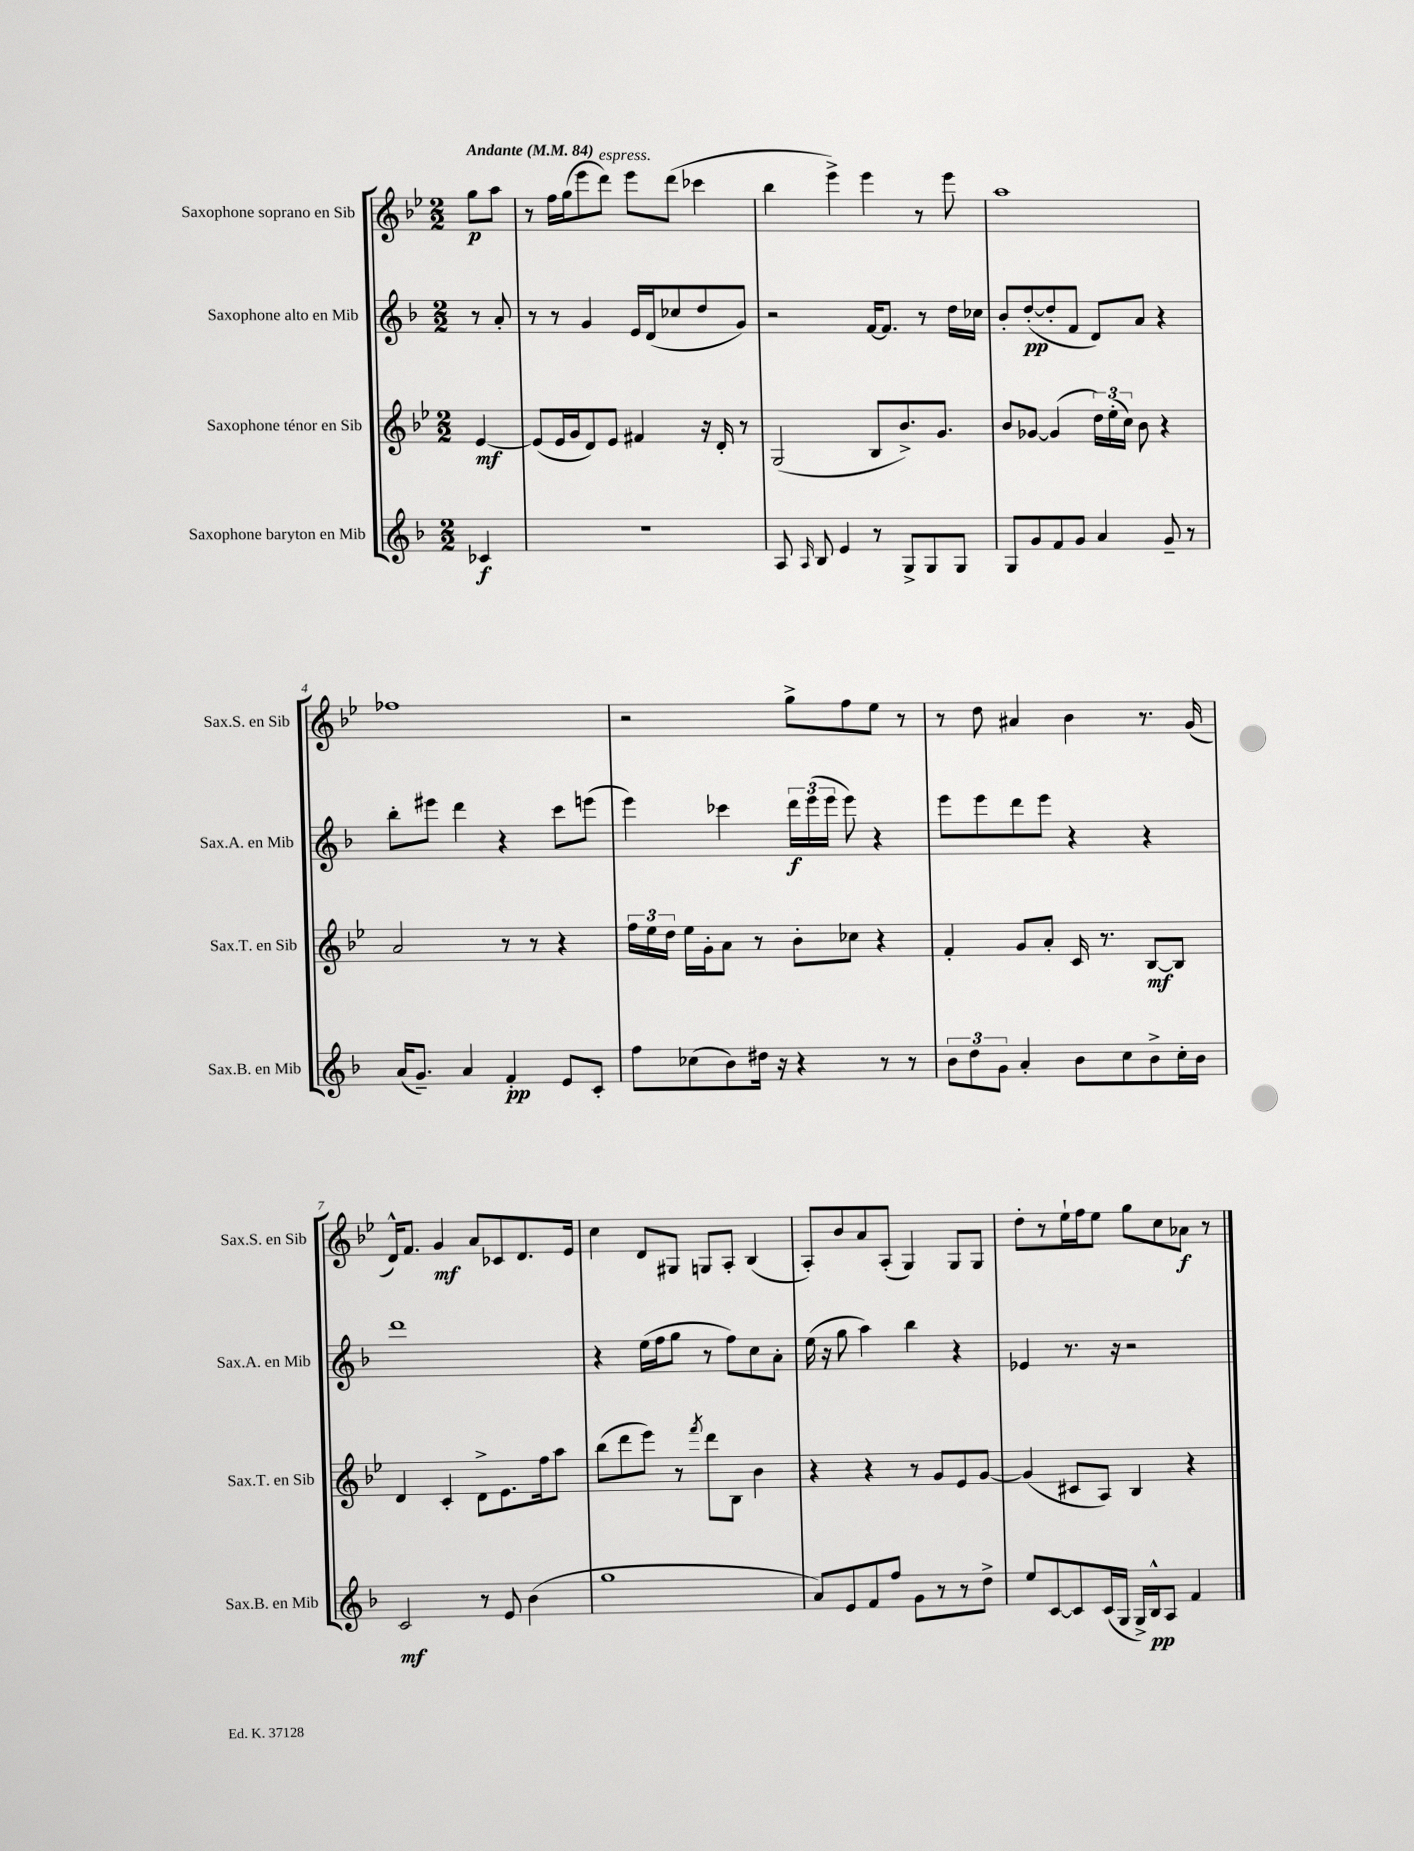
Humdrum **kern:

**kern	**dynam	**kern	**dynam	**kern	**dynam	**kern	**dynam
*part4	*part4	*part3	*part3	*part2	*part2	*part1	*part1
*staff4	*staff4	*staff3	*staff3	*staff2	*staff2	*staff1	*staff1
*I"Saxophone baryton en Mib	*	*I"Saxophone ténor en Sib	*	*I"Saxophone alto en Mib	*	*I"Saxophone soprano en Sib	*
*I'Sax.B. en Mib	*	*I'Sax.T. en Sib	*	*I'Sax.A. en Mib	*	*I'Sax.S. en Sib	*
*clefG2	*	*clefG2	*	*clefG2	*	*clefG2	*
*k[b-]	*	*k[b-e-]	*	*k[b-]	*	*k[b-e-]	*
*M2/2	*	*M2/2	*	*M2/2	*	*M2/2	*
*MM84	*	*MM84	*	*MM84	*	*MM84	*
=	=	=	=	=	=	=	=
!	!	!	!	!	!	!LO:TX:a:B:t=Andante	!
4c-X/	f	[4e-/	mf	8r	.	8gg\L	p
.	.	.	.	8a'/	.	8aa\J	.
=1	=1	=1	=1	=1	=1	=1	=1
1r	.	(8e-/L]	.	8r	.	8r	.
.	.	16e-/L	.	8r	.	16ff\LL	.
.	.	16g/J	.	.	.	(16gg\J	.
.	.	8d/)	.	4g/	.	8eee-\	.
!	!	!	!	!	!	!LO:TX:a:i:t=espress.	!
.	.	8e-/J	.	.	.	8ddd\J)	.
.	.	4f#X/	.	16e/LL	.	8eee-\L	.
.	.	.	.	(16d/J	.	.	.
.	.	.	.	8cc-X/	.	(8ddd\J	.
.	.	16r	.	8dd/	.	4ccc-X\	.
.	.	16d'/	.	.	.	.	.
.	.	8r	.	8g/J)	.	.	.
=2	=2	=2	=2	=2	=2	=2	=2
8A/	.	(2G/	.	2r	.	4bb-\	.
16qqA/	.	.	.	.	.	.	.
8B-/	.	.	.	.	.	.	.
4e/	.	.	.	.	.	4eee-^\)	.
8r	.	8B-/L	.	[16f/KL	.	4eee-\	.
.	.	.	.	8.f/J]	.	.	.
8G^/L	.	8.b-^/)	.	.	.	.	.
8G/	.	.	.	8r	.	8r	.
.	.	8.g/J	.	.	.	.	.
8G/J	.	.	.	16dd\LL	.	8eee-\	.
.	.	.	.	16cc-X\JJ	.	.	.
=3	=3	=3	=3	=3	=3	=3	=3
8G/L	.	8b-/L	.	8b-'/L	.	1aa	.
8g/	.	[8g-X/J	.	([8dd'/	pp	.	.
8f/	.	(4g-/]	.	8dd'/]	.	.	.
8g/J	.	.	.	8f/J	.	.	.
4a/	.	24dd\LL)	.	8d/L)	.	.	.
.	.	(24ee-'\	.	.	.	.	.
.	.	24cc\JJ)	.	.	.	.	.
.	.	8b-\	.	8a/J	.	.	.
8g~/	.	4r	.	4r	.	.	.
8r	.	.	.	.	.	.	.
!!LO:LB:g=z
=4	=4	=4	=4	=4	=4	=4	=4
(16a/KL	.	2a/	.	8bb-'\L	.	1ff-X	.
8.g~/J)	.	.	.	.	.	.	.
.	.	.	.	8eee#X\J	.	.	.
4a/	.	.	.	4ddd\	.	.	.
4f'/	pp	8r	.	4r	.	.	.
.	.	8r	.	.	.	.	.
8e/L	.	4r	.	8ccc\L	.	.	.
8c'/J	.	.	.	(8eeen\J	.	.	.
=5	=5	=5	=5	=5	=5	=5	=5
8ff\L	.	24ff\LL	.	4eee\)	.	2r	.
.	.	24ee-\	.	.	.	.	.
.	.	24dd\JJ	.	.	.	.	.
(8cc-X\	.	16ee-\LL	.	.	.	.	.
.	.	16g'\J	.	.	.	.	.
8b-\)	.	8a\J	.	4ccc-X\	.	.	.
16dd#X\Jk	.	8r	.	.	.	.	.
16r	.	.	.	.	.	.	.
4r	.	8b-'\L	.	24ddd\LL	f	8gg^\L	.
.	.	.	.	(24eee\	.	.	.
.	.	.	.	24eee\JJ	.	.	.
.	.	8cc-X\J	.	8eee\)	.	8ff\	.
8r	.	4r	.	4r	.	8ee-\J	.
8r	.	.	.	.	.	8r	.
=6	=6	=6	=6	=6	=6	=6	=6
12b-\L	.	4f'/	.	8eee\L	.	8r	.
12dd\	.	.	.	.	.	.	.
.	.	.	.	8eee\	.	8dd\	.
12g\J	.	.	.	.	.	.	.
4a'/	.	8g/L	.	8ddd\	.	4a#X/	.
.	.	8a'/J	.	8eee\J	.	.	.
8b-\L	.	16c/	.	4r	.	4b-\	.
.	.	8.r	.	.	.	.	.
8cc\	.	.	.	.	.	.	.
8b-^\	.	[8B-/L	mf	4r	.	8.r	.
16cc'\L	.	8B-/J]	.	.	.	.	.
16b-\JJ	.	.	.	.	.	(16g/	.
!!LO:LB:g=z
=7	=7	=7	=7	=7	=7	=7	=7
2c/	mf	4d/	.	1ddd	.	16d^^/KL)	.
.	.	.	.	.	.	8.f/J	.
.	.	4c'/	.	.	.	4g/	mf
8r	.	8d^\L	.	.	.	8a/L	.
8e/	.	8.e-\	.	.	.	8c-X/	.
(4b-\	.	.	.	.	.	8.d/	.
.	.	16ff\k	.	.	.	.	.
.	.	8aa\J	.	.	.	.	.
.	.	.	.	.	.	16e-/Jk	.
=8	=8	=8	=8	=8	=8	=8	=8
1gg	.	(8bb-\L	.	4r	.	4cc\	.
.	.	8ddd\	.	.	.	.	.
.	.	8eee-\J)	.	(16ee\LL	.	8d/L	.
.	.	.	.	16ff\J	.	.	.
.	.	8r	.	8gg\J	.	8G#X/J	.
.	.	8qfff/	.	.	.	.	.
.	.	8ddd\L	.	8r	.	8Gn/L	.
.	.	8B-\J	.	8ff\L)	.	8A'/J	.
.	.	4b-\	.	8cc\	.	(4B-/	.
.	.	.	.	8a'\J	.	.	.
=9	=9	=9	=9	=9	=9	=9	=9
8a/L)	.	4r	.	(16ee\	.	8A'/L)	.
.	.	.	.	16r	.	.	.
8e/	.	.	.	8gg\	.	8b-/	.
8f/	.	4r	.	4aa\)	.	8a/	.
8ff/J	.	.	.	.	.	(8A'/J	.
8g\L	.	8r	.	4bb-\	.	4G/)	.
8r	.	8g/L	.	.	.	.	.
8r	.	8e-/	.	4r	.	8G/L	.
8dd^\J	.	[8g/J	.	.	.	8G/J	.
=10	=10	=10	=10	=10	=10	=10	=10
8ee/L	.	(4g/]	.	4e-X/	.	8dd'\L	.
[8c/	.	.	.	.	.	8r	.
8c/]	.	8c#X/L	.	8.r	.	16ee-`\L	.
.	.	.	.	.	.	16ff\J	.
(16c/L	.	8A/J)	.	.	.	8ee-\J	.
16G/JJ	.	.	.	16r	.	.	.
16G^/LL)	.	4B-/	.	2r	.	8gg\L	.
16B-^^/J	pp	.	.	.	.	.	.
8A/J	.	.	.	.	.	8cc\	.
4f/	.	4r	.	.	.	8a-X\J	f
.	.	.	.	.	.	8r	.
==	==	==	==	==	==	==	==
*-	*-	*-	*-	*-	*-	*-	*-
